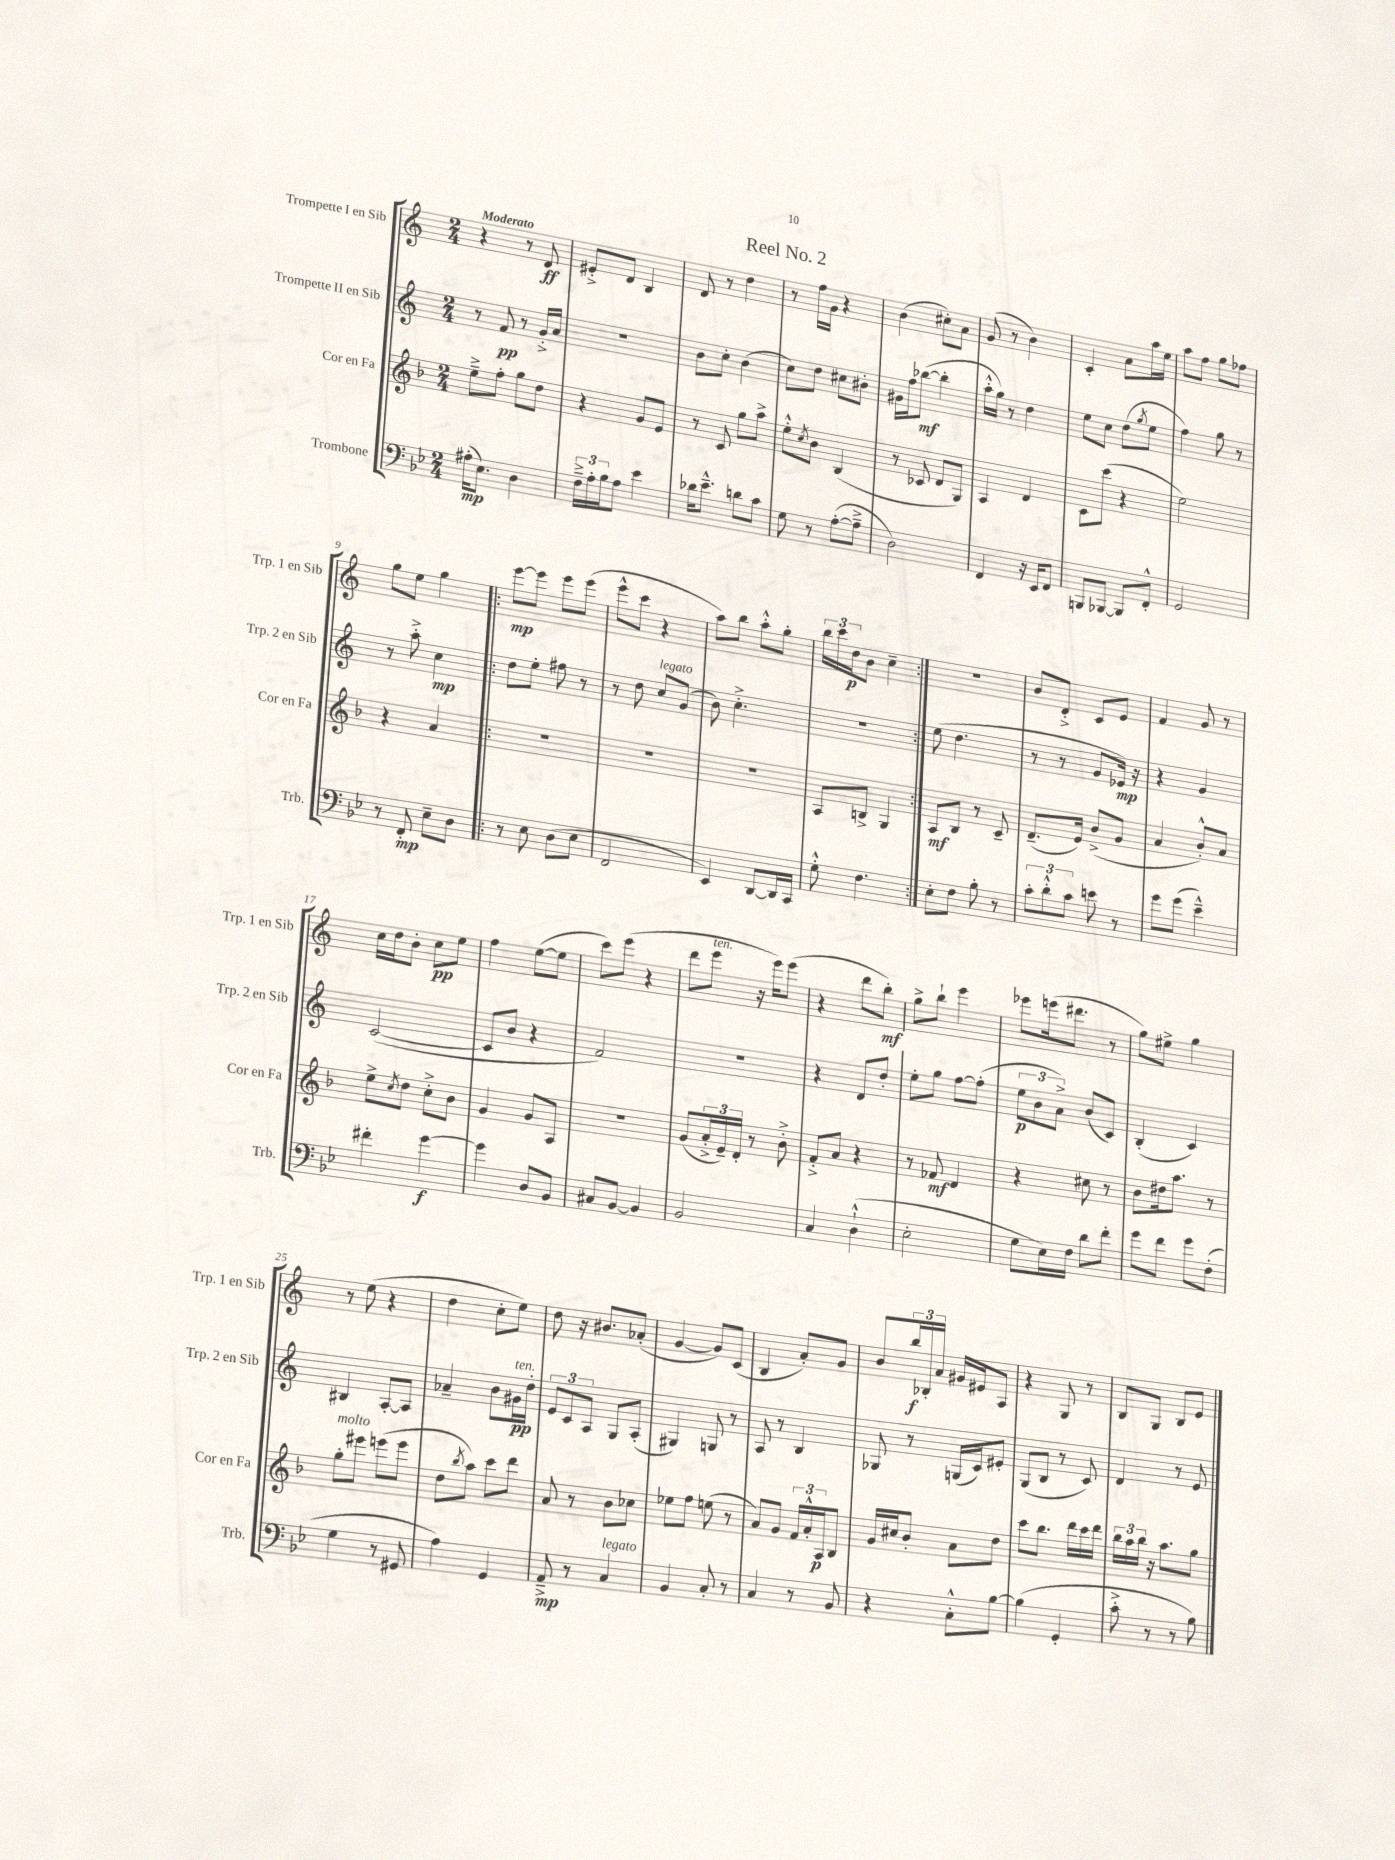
\header { title = "Reel No. 2" }
<<
\new StaffGroup <<
\new Staff = "s0" \with { instrumentName = "Trompette I en Sib" shortInstrumentName = "Trp. 1 en Sib" } {
    \clef treble \key c \major \numericTimeSignature \time 2/4 \tempo "Moderato"
    r4 r8 d'8\ff |
    eis'8-.-> d'8 b4 |
    d'8 r8 d''4 |
    r8 f''16 g'16 r4 |
    b'4( cis''8-.) a'8 |
    g'8( r8 b'4) |
    c'4-. a'8 a''16 e''16 |
    a''8 f''8 g''8 fes''8 |
    g''8 e''8 g''4 |
    \repeat volta 2 { e'''8~\mp e'''8 e'''8 e'''8( |
    e'''8-^ c'''8 r4 |
    a''8) b''8 a''8-.-^ g''8-. |
    \tuplet 3/2 { b''16 c'''16 d''16\p } b'8 c''4-- | }
    r2 |
    b'8 d'8-.-> c'8 e'8 |
    f'4 g'8 r8 |
    c''16 d''16 b'8-. c''8\pp e''8 |
    f''4 e''8~( e''8 |
    c'''8) e'''8( r4 |
    d'''8 e'''8^\markup { \italic "ten." } r16 e'''16) e'''8( |
    r4 d'''8 b''8-.\mf) |
    g''8-> b''8-! e'''4 |
    ees'''8 e'''16( dis'''8. r8 |
    g''8) eis''8-> g''4 |
    r8 e''8( r4 |
    d''4 c''8-. e''8) |
    d''8 r16 bis'8. aes'8-.( |
    g'4~ g'8) c'8( |
    b4 a'8-.) g'8 |
    b'8 \tuplet 3/2 { b''16\f bes16-. a'16 } gis'16 eis'16 a8 |
    r4 g8 r8 |
    b8 g8 b8 e'8 \bar "|." |
}
\new Staff = "s1" \with { instrumentName = "Trompette II en Sib" shortInstrumentName = "Trp. 2 en Sib" } {
    \clef treble \key c \major \numericTimeSignature \time 2/4
    r8 f'8\pp r8 g'16-.-> a'16 |
    R2 |
    b'8 c''8-. b'4( |
    c''8) d''8 cis''8 bis'8-. |
    gis'16 f''16 bes''8~\mf( bes''4-. |
    a''16-.-^ g''16) r8 d''4 |
    e''8 c''8 d''8( \acciaccatura { g''8 } e''8 |
    f''4) g''8 r8 |
    r8 a''8-.-> c''4\mp |
    \repeat volta 2 { d''8 e''8-. fis''8 r8 |
    r8 d''8 c''8^\markup { \italic "legato" } g'8( |
    b'8) c''4.-.-> |
    R2 | }
    e''8( d''4. |
    r8 r8 g'8 ees'16\mp) r16 |
    r4 g'4 |
    c'2~( |
    c'8 b'8 r4 |
    f'2) |
    r2 |
    r4 d'8 d''8-. |
    e''8-. g''8 f''8~ f''8-.( |
    \tuplet 3/2 { e''8\p b'8 a'8->) } b'8( c'8) |
    b4-.( c'4) |
    bis4 a8~-. a8 |
    aes'4-- b'8 gis'16\pp^\markup { \italic "ten." } d''16-. |
    \tuplet 3/2 { e'8 c'8 a8 } g8 a8-.( |
    gis4) g8 r8 |
    a8 r8 b4 |
    ges8 r8 g16( c'16) eis'8-. |
    g8( b8 r8 c'8) |
    d'4 r8 e'8 \bar "|." |
}
\new Staff = "s2" \with { instrumentName = "Cor en Fa" shortInstrumentName = "Cor en Fa" } {
    \clef treble \key f \major \numericTimeSignature \time 2/4
    e''8---> f''8-. g''8 d''8 |
    r4 g'8 e'8 |
    r8 c'8 g''8 a''8-> |
    e''8-.-^ \acciaccatura { c''8 } bes'8 bes4( |
    r8 ces'8 d'8 g8) |
    a4 d'4 |
    c'8 c'''8( r4 |
    e''2) |
    r4 a'4 |
    \repeat volta 2 { R2 |
    R2 |
    R2 |
    a8 b8-> g4 | }
    a8\mf bes8 r8 c'8-- |
    d'8.--( e'16) bes'8->( g'8 |
    a'4 bes'8-.-^) a'8 |
    e''8-> \acciaccatura { c''8 } d''8 c''8-.-> bes'8 |
    g'4 g'8 a8 |
    r2 |
    g'8( \tuplet 3/2 { a'16-.-> e'16--) d'16-. } r8 bes'8-.-> |
    f'8-.-> a'8 r4 |
    r8 fes'8\mf d'4 |
    r4 cis''8 r8 |
    bes'8 dis''16 a''8. r8 |
    g''8-.^\markup { \italic "molto" } eis'''8 e'''8( e'''8 |
    d''8 \acciaccatura { bes''8 } a''8) c'''8 d'''8 |
    a'8 r8 bes'8 ces''8 |
    ees''8 f''8 e''8( r8 |
    a'8) g'8 \tuplet 3/2 { f'16 a'16-.-^ a16\p } bes8 |
    g'16 cis''16 bes'8-. a'8 d''8 |
    c'''8 bes''8. d'''16 c'''16 d'''16 |
    \tuplet 3/2 { bes''16 a''16 bes''16 } r16 a''8. g''8 \bar "|." |
}
\new Staff = "s3" \with { instrumentName = "Trombone" shortInstrumentName = "Trb." } {
    \clef bass \key bes \major \numericTimeSignature \time 2/4
    ais16-.\mp( ees8.) d4 |
    \tuplet 3/2 { f16---> a16-. bes16 } a8 ees'4 |
    des'16 ees'8.---^ d'8 c'8 |
    g8 r8 a8~-.( a8---> |
    d2) |
    f,4 r16 ees,16 f,8 |
    b,,8 bes,,8~ bes,,8 f,8-.-^ |
    g,2 |
    r8 f,8-.\mp ees8-- d8 |
    \repeat volta 2 { r8 ees8 d8( ees8 |
    f,2 |
    ees,4) d,8~ d,16 c,16 |
    g8-.-^ f4. | }
    ees8-. f8 bes8-. r8 |
    \tuplet 3/2 { c'8-. d'8-.-^ c'8 } e'8 r8 |
    g'8 g'8( ees'4---^) |
    fis'4-. g'4~\f |
    g'4 d8 bes,8 |
    cis8 bes,8~ bes,4 |
    bes,2 |
    c4 d4-!-^( |
    ees2-. |
    g8 ees16) f16 d'8 f'8-. |
    g'8 f'8 g'8 f8-.( |
    g4 r8 gis,8 |
    a4) g,4 |
    a,8--->\mp r8 c4^\markup { \italic "legato" } |
    bes,4 c8-. r8 |
    c4 r8 bes,8 |
    r4 c8-.-^ bes8~ |
    bes4( g,4-. |
    c'8-.-> r8 r8 bes8) \bar "|." |
}
>>
>>
